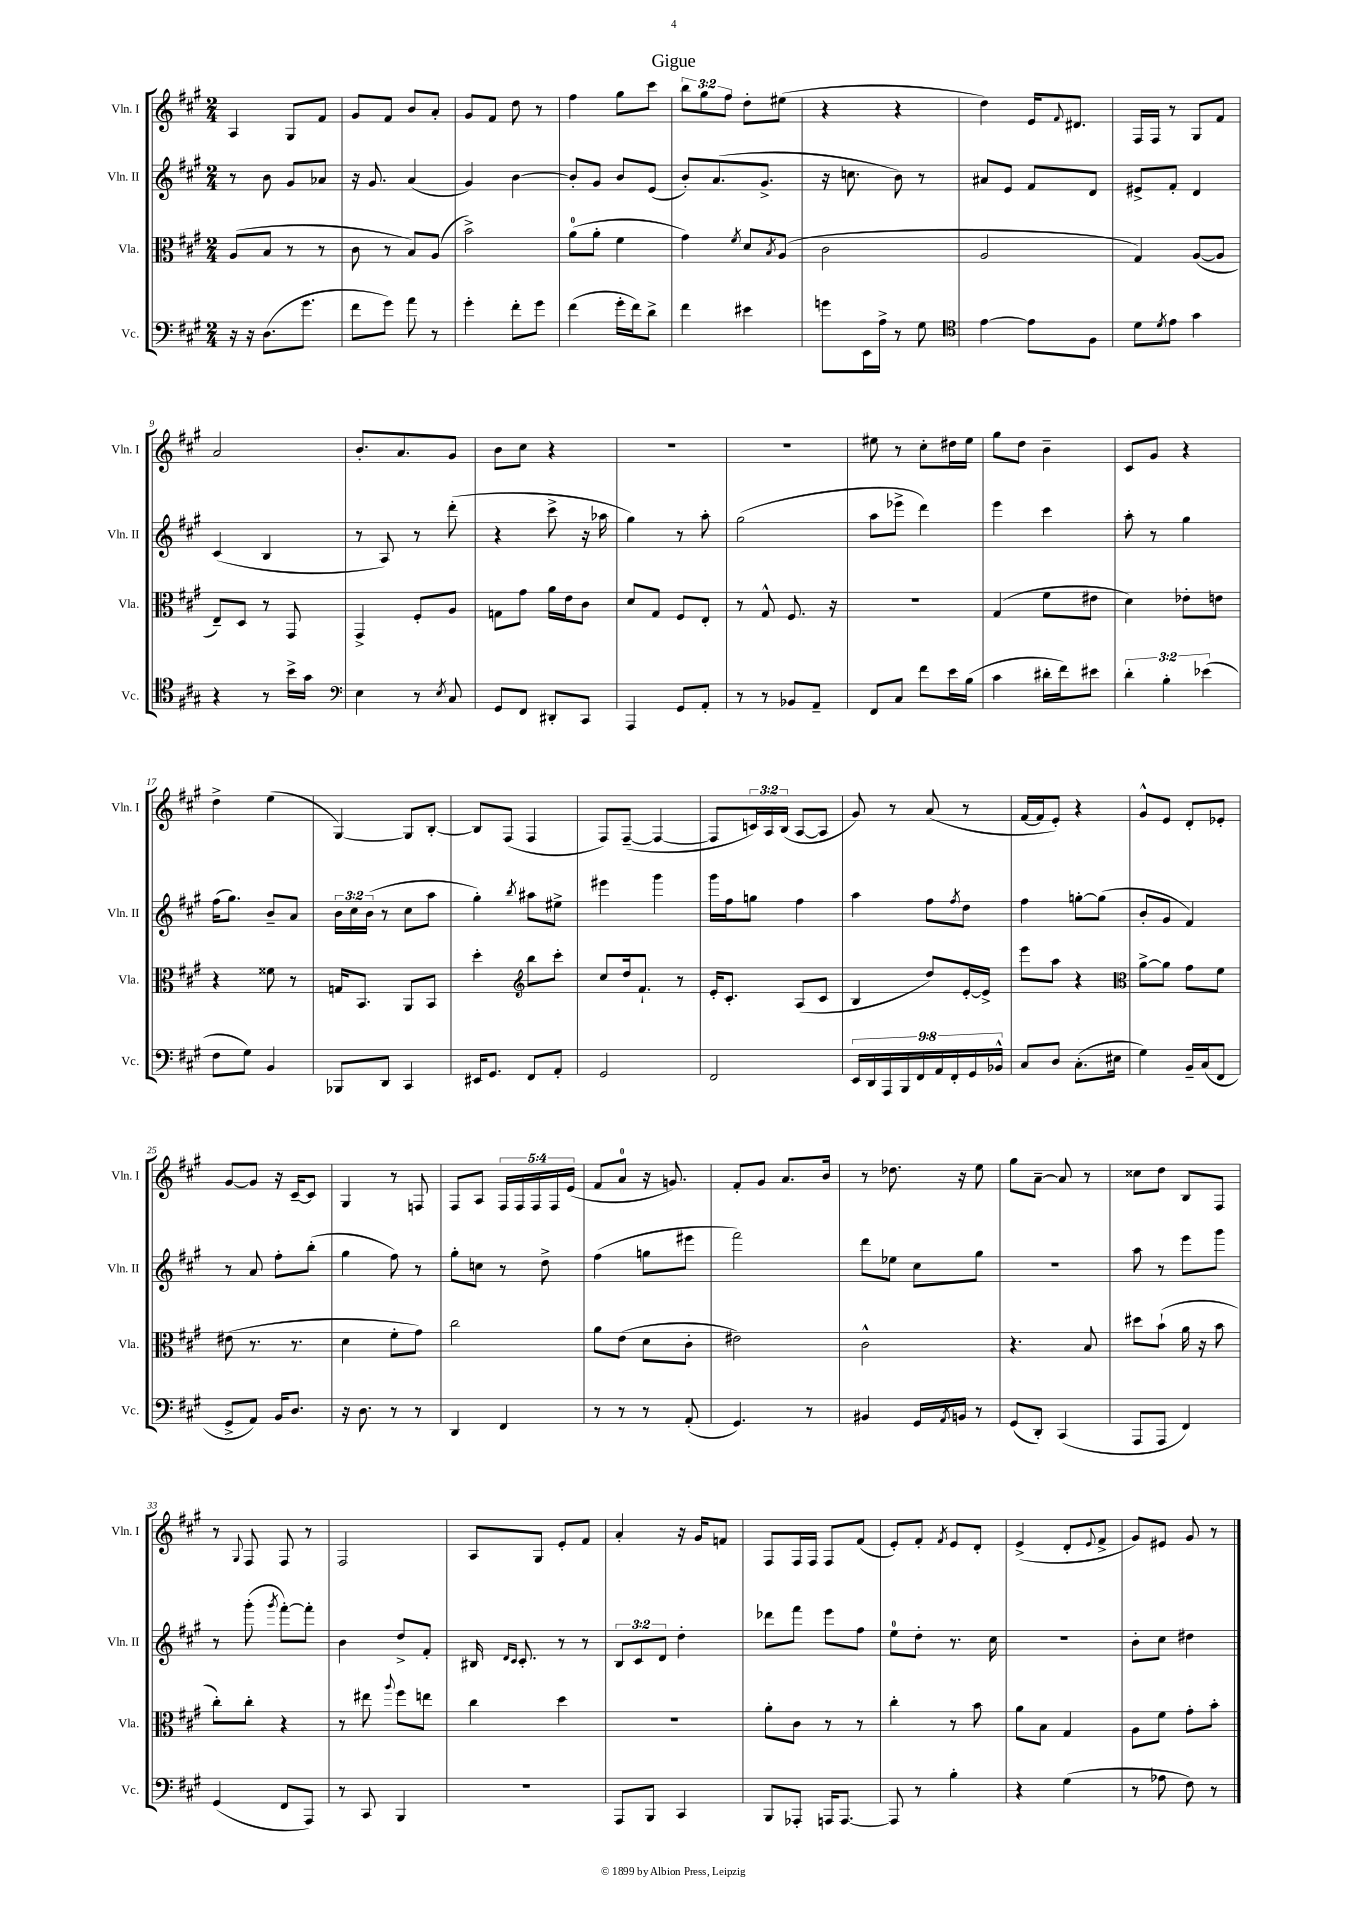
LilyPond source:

\header { title = "Gigue" }
<<
\new StaffGroup <<
\new Staff = "s0" \with { instrumentName = "Vln. I" shortInstrumentName = "Vln. I" } {
    \clef treble \key a \major \numericTimeSignature \time 2/4 \override Staff.TupletNumber.text = #tuplet-number::calc-fraction-text
    a4 gis8 fis'8 |
    gis'8 fis'8 b'8 a'8-. |
    gis'8 fis'8 d''8 r8 |
    fis''4 gis''8 cis'''8 |
    \tuplet 3/2 { b''8 gis''8 fis''8 } d''8-. eis''8( |
    r4 r4 |
    d''4) e'16 \appoggiatura { fis'8 } dis'8. |
    fis16 fis16 r8 gis8 fis'8 |
    a'2 |
    b'8.-. a'8. gis'8 |
    b'8 cis''8 r4 |
    r2 |
    R2 |
    eis''8 r8 cis''8-. dis''16 eis''16 |
    gis''8 d''8 b'4-- |
    cis'8 gis'8 r4 |
    d''4-> e''4( |
    gis4~) gis8 b8~-. |
    b8 fis8( fis4 |
    fis8) fis8~--( fis4~ |
    fis8 \tuplet 3/2 { c'16) a16 b16( } a8~ a8 |
    gis'8) r8 a'8( r8 |
    fis'16~ fis'16 e'8-.) r4 |
    gis'8-^ e'8 d'8-. ees'8-. |
    gis'8~ gis'8 r16 cis'16~-- cis'8 |
    gis4 r8 f8 |
    fis8 a8 \tuplet 5/4 { fis16 fis16 fis16 fis16 e'16( } |
    fis'8 a'8-0 r16 g'8.) |
    fis'8-. gis'8 a'8. b'16 |
    r8 des''8. r16 e''8 |
    gis''8 a'8~-- a'8 r8 |
    cisis''8 d''8 b8 fis8 |
    r8 \appoggiatura { gis8 } fis8 fis8 r8 |
    fis2 |
    a8 gis8 e'8-. fis'8 |
    a'4-. r16 gis'16 f'8 |
    fis8 fis16 fis16 fis8 fis'8( |
    e'8-.) fis'8-. \acciaccatura { fis'8 } e'8 d'8-. |
    e'4->( d'8-. \appoggiatura { e'8 } fis'8-> |
    gis'8) eis'8 gis'8 r8 \bar "|." |
}
\new Staff = "s1" \with { instrumentName = "Vln. II" shortInstrumentName = "Vln. II" } {
    \clef treble \key a \major \numericTimeSignature \time 2/4 \override Staff.TupletNumber.text = #tuplet-number::calc-fraction-text
    r8 b'8 gis'8 aes'8 |
    r16 gis'8. a'4( |
    gis'4) b'4~ |
    b'8-. gis'8 b'8 e'8( |
    b'8-.) a'8.( gis'8.-> |
    r16 c''8. b'8) r8 |
    ais'8 e'8 fis'8 d'8 |
    eis'8-> fis'8-. d'4 |
    cis'4( b4 |
    r8 a8) r8 d'''8-.( |
    r4 cis'''8-> r16 aes''16 |
    gis''4) r8 a''8-. |
    gis''2( |
    a''8 ees'''8-> d'''4) |
    e'''4 cis'''4 |
    a''8-. r8 gis''4 |
    fis''16( gis''8.) b'8-- a'8 |
    \tuplet 3/2 { b'16 cis''16 b'16( } r8 cis''8 a''8 |
    gis''4-.) \acciaccatura { b''8 } ais''8 eis''8-> |
    eis'''4 gis'''4 |
    gis'''16 fis''16 g''8 fis''4 |
    a''4 fis''8 \acciaccatura { fis''8 } d''8 |
    fis''4 g''8~-. g''8( |
    b'8-. gis'8 fis'4) |
    r8 a'8 fis''8-. b''8-.( |
    gis''4 fis''8) r8 |
    gis''8-. c''8 r8 d''8-> |
    fis''4( g''8 eis'''8 |
    fis'''2) |
    d'''8 ees''8 cis''8 gis''8 |
    R2 |
    a''8 r8 e'''8 gis'''8 |
    r8 gis'''8-.( \acciaccatura { gis'''8 } fis'''8~-.) fis'''8-. |
    b'4 d''8-> fis'8-. |
    bis16 \grace { d'16 cis'16 } cis'8.-. r8 r8 |
    \tuplet 3/2 { b8 cis'8 d'8 } d''4-. |
    des'''8 fis'''8 e'''8 fis''8 |
    e''8-0 d''8-. r8. cis''16 |
    R2 |
    b'8-. cis''8 dis''4 \bar "|." |
}
\new Staff = "s2" \with { instrumentName = "Vla." shortInstrumentName = "Vla." } {
    \clef alto \key a \major \numericTimeSignature \time 2/4
    a8( b8 r8 r8 |
    cis'8 r8 b8) a8( |
    b'2->) |
    a'8-0( a'8-. fis'4 |
    gis'4) \acciaccatura { fis'8 } d'8 \acciaccatura { b8 } a8( |
    cis'2 |
    a2 |
    gis4) a8~( a8 |
    e8--) d8 r8 gis,8 |
    gis,4-> fis8-. a8 |
    g8 gis'8 a'16 e'16 cis'8 |
    d'8 gis8 fis8 e8-. |
    r8 gis8-^ fis8. r16 |
    R2 |
    gis4( fis'8 eis'8 |
    d'4) ees'8-. e'8 |
    r4 fisis'8 r8 |
    g16 b,8. a,8 b,8 |
    d''4-. \clef treble b''8 cis'''8-. |
    cis''8 d''16 fis'8.-! r8 |
    e'16-. cis'8.-. a8( cis'8 |
    b4 d''8) e'16~-. e'16-> |
    e'''8 a''8 r4 |
    \clef alto a'8~-> a'8 gis'8 fis'8 |
    eis'8( r8. r8. |
    d'4 fis'8-. gis'8) |
    cis''2 |
    a'8 e'8( d'8 cis'8-. |
    eis'2) |
    cis'2-^ |
    r4. b8 |
    dis''8 b'8-!( a'16 r16 b'8 |
    cis''8-.) cis''8-. r4 |
    r8 eis''8 \appoggiatura { a''8 } fis''8 e''8 |
    cis''4 d''4 |
    r2 |
    a'8-. cis'8 r8 r8 |
    cis''4-. r8 b'8 |
    a'8 b8 gis4 |
    a8 fis'8 gis'8-. b'8-. \bar "|." |
}
\new Staff = "s3" \with { instrumentName = "Vc." shortInstrumentName = "Vc." } {
    \clef bass \key a \major \numericTimeSignature \time 2/4 \override Staff.TupletNumber.text = #tuplet-number::calc-fraction-text
    r16 r16 d8.( gis'8. |
    fis'8 gis'8) a'8 r8 |
    gis'4-. fis'8-. gis'8 |
    fis'4( gis'16-. fis'16) d'8-> |
    fis'4 eis'4 |
    g'8 e,16 a16-> r8 gis8 |
    \clef tenor e'4~ e'8 fis8 |
    d'8 \acciaccatura { d'8 } e'8 gis'4 |
    r4 r8 b'16-> gis'16 |
    \clef bass e4 r8 \acciaccatura { e8 } cis8 |
    gis,8 fis,8 dis,8-. cis,8 |
    a,,4 gis,8 a,8-. |
    r8 r8 bes,8 a,8-- |
    fis,8 cis8 fis'8 e'16 b16( |
    cis'4 dis'16-. fis'16) eis'8 |
    \tuplet 3/2 { d'4-. b4-. ees'4( } |
    fis8 gis8) b,4 |
    bes,,8 d,8 cis,4 |
    eis,16 gis,8. fis,8 a,8-. |
    gis,2 |
    fis,2 |
    \tuplet 9/8 { e,16 d,16 a,,16 b,,16 fis,16 a,16 fis,16-. gis,16 bes,16-^ } |
    cis8 d8 cis8.-.( eis16 |
    gis4) b,16-- cis16( fis,8 |
    gis,8-> a,8) b,16 d8. |
    r16 d8. r8 r8 |
    d,4 fis,4 |
    r8 r8 r8 a,8-.( |
    gis,4.) r8 |
    bis,4 gis,16 \acciaccatura { a,8 } b,16 r8 |
    gis,8( d,8-.) cis,4( |
    a,,8 a,,8 fis,4) |
    gis,4( fis,8 a,,8) |
    r8 cis,8 b,,4 |
    r2 |
    a,,8 b,,8 cis,4 |
    b,,8 aes,,8-. a,,16 a,,8.~ |
    a,,8 r8 b4-. |
    r4 gis4( |
    r8 aes8 fis8) r8 \bar "|." |
}
>>
>>
